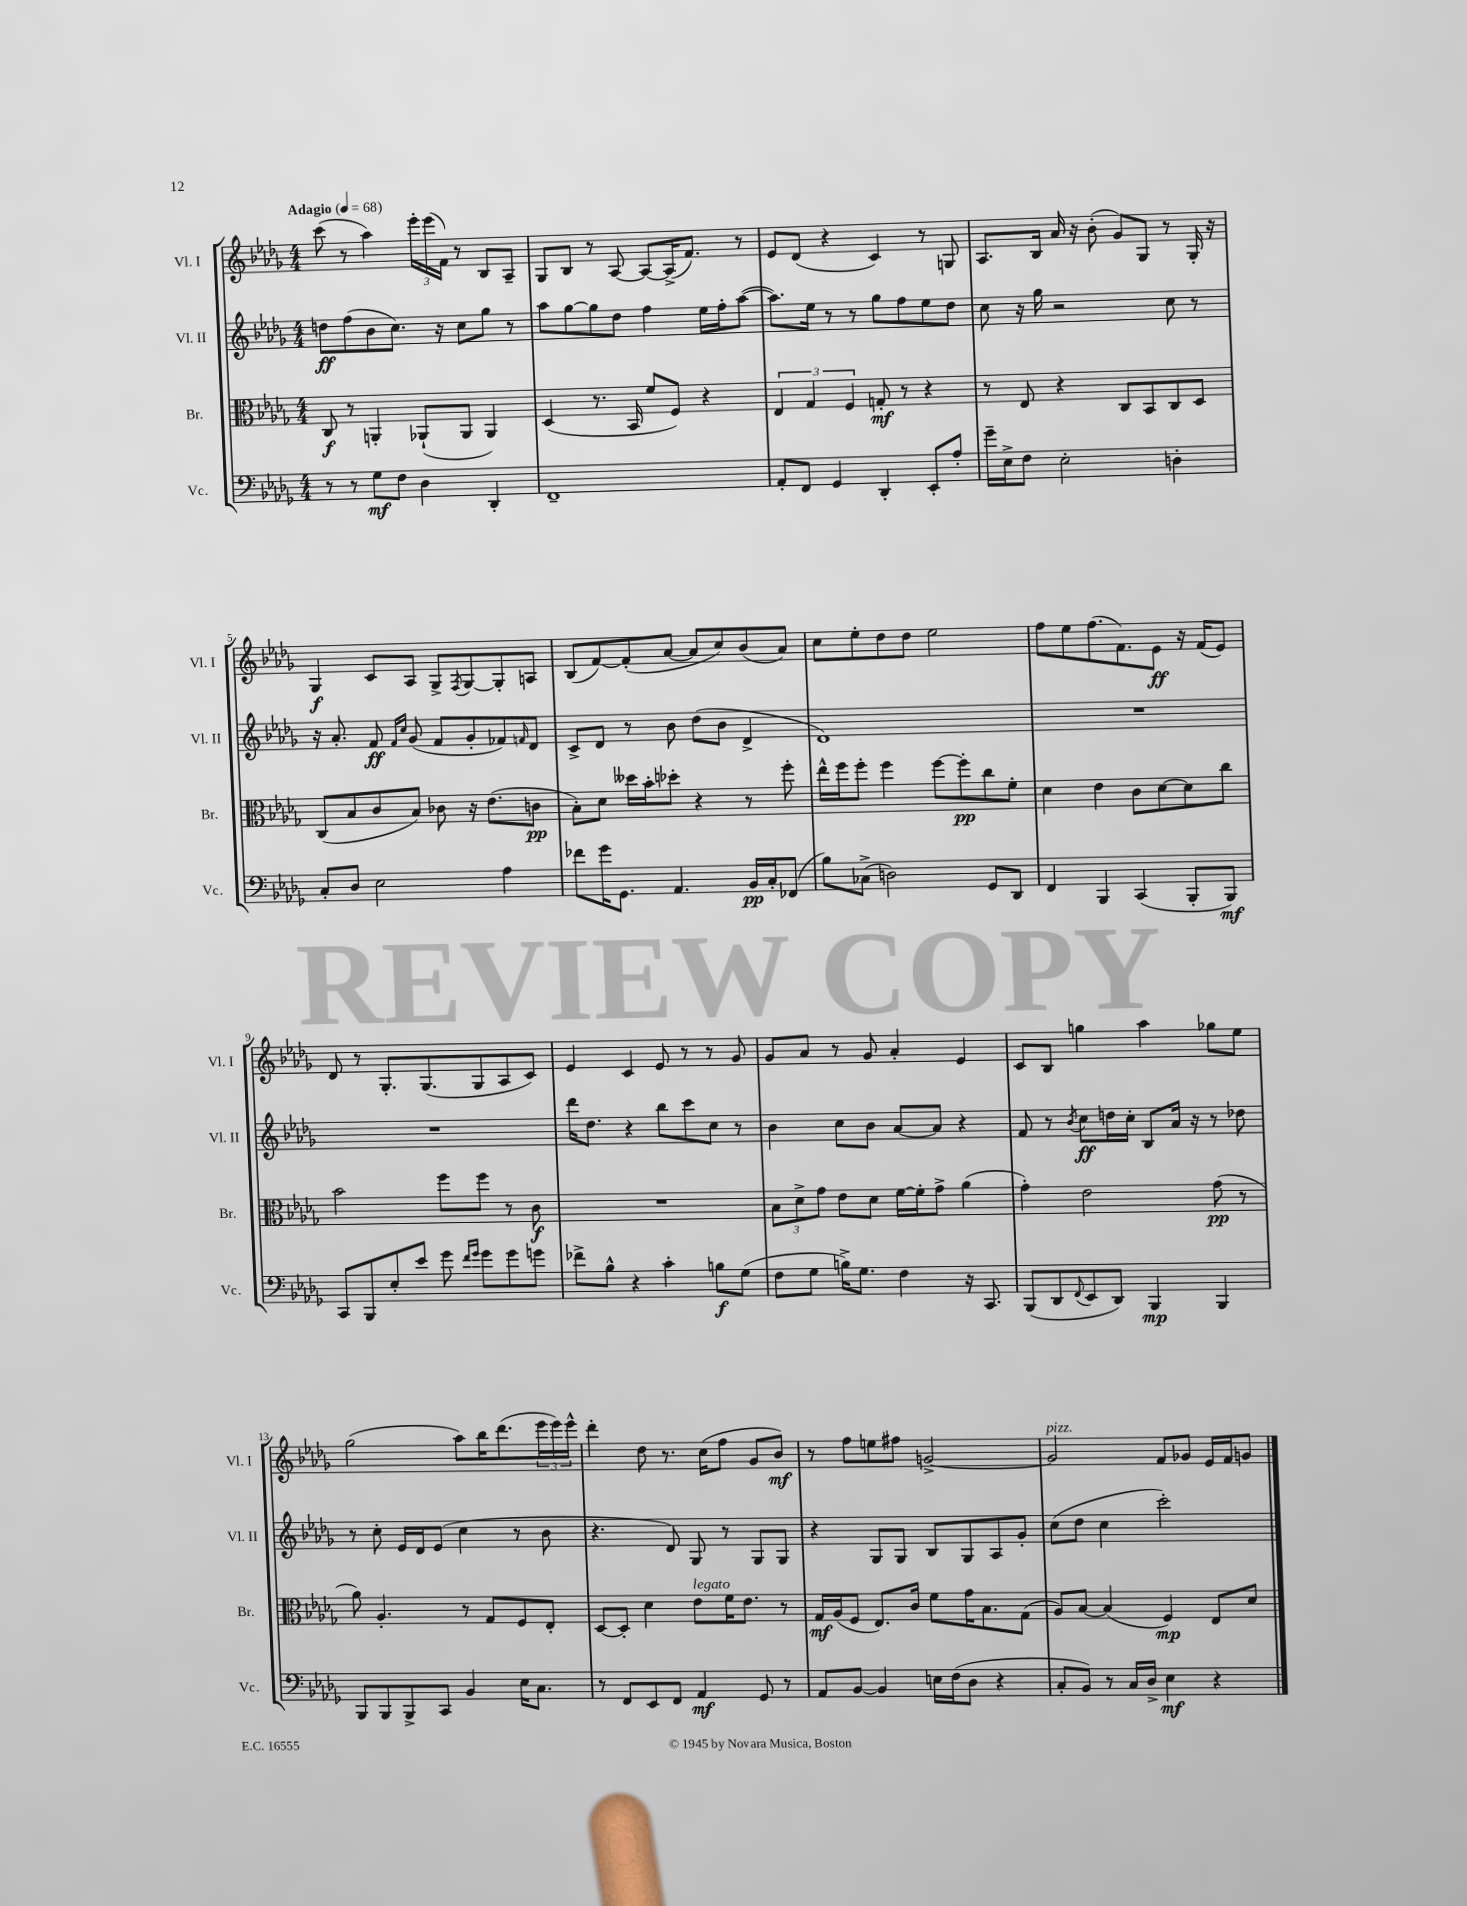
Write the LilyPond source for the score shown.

<<
\new StaffGroup <<
\new Staff = "s0" \with { instrumentName = "Vl. I" shortInstrumentName = "Vl. I" } {
    \clef treble \key des \major \numericTimeSignature \time 4/4 \tempo "Adagio" 4 = 68
    c'''8( r8 aes''4) \tuplet 3/2 { ees'''16-. ees'''16( f'16) } r8 bes8 aes8-- |
    ges8 bes8 r8 aes8~ aes8~ aes16->( f'8.) r8 |
    ees'8 des'8( r4 c'4) r8 g8 |
    aes8. bes16 aes'16 r16 bes'8-.( ges'8) ges8 r8 ges16-. r16 |
    ges4\f c'8 aes8 ges8-> \acciaccatura { f8 } ges8~ ges8-. a8 |
    bes8( f'8~) f'8-.( aes'8~ aes'8 c''8) bes'8( aes'8) |
    c''8 ees''8-. des''8 des''8 ees''2 |
    f''8 ees''8 f''8.( f'8.) ees'8\ff r16 f'16( ees'8) |
    des'8 r8 ges8.-. ges8.( ges8 aes8 c'8) |
    ees'4 c'4 ees'8 r8 r8 ges'8 |
    ges'8 aes'8 r8 ges'8 aes'4-. ees'4 |
    c'8 bes8 g''4 aes''4 ges''8 ees''8 |
    ges''2( aes''8) bes''16 des'''8.( \tuplet 3/2 { ees'''16 ees'''16) ees'''16-^ } |
    des'''4-. des''8 r8. c''16( f''8 ges'8 bes'8\mf) |
    r8 f''8 e''8 fis''8 g'2~-> |
    g'2^\markup { \italic "pizz." } f'8 ges'8 ees'16 f'16 g'8 \bar "|." |
}
\new Staff = "s1" \with { instrumentName = "Vl. II" shortInstrumentName = "Vl. II" } {
    \clef treble \key des \major \numericTimeSignature \time 4/4
    d''8\ff f''8( bes'8 c''8.) r16 c''8 ges''8 r8 |
    aes''8 ges''8~ ges''8 des''8 f''4 ees''16 f''16-. aes''8~( |
    aes''8.) ees''16 r8 r8 ges''8 f''8 ees''8 des''8 |
    c''8 r16 ges''16 r2 c''8 r8 |
    r16 aes'8.-. f'8\ff \grace { f'16 c''16 } ges'8( f'8 ges'8-. fes'8) \grace { f'16 } des'8 |
    c'8-> des'8 r8 bes'8 des''8( bes'8 des'4-> |
    des'1) |
    R1 |
    R1 |
    des'''16 des''8. r4 bes''8 c'''8 c''8 r8 |
    bes'4 c''8 bes'8 aes'8~ aes'8 r4 |
    f'8 r8 \acciaccatura { bes'8 } c''8\ff d''16 c''16-. bes8 aes'16 r16 r8 des''8 |
    r8 c''8-. ees'16 des'16 ees'8( c''4 r8 bes'8 |
    r4. des'8) ges8 r8 ges8 ges8 |
    r4 ges8 ges8 bes8 ges8 aes8 ges'8-. |
    c''8( des''8 c''4 c'''2-.) \bar "|." |
}
\new Staff = "s2" \with { instrumentName = "Br." shortInstrumentName = "Br." } {
    \clef alto \key des \major \numericTimeSignature \time 4/4
    c8\f r8 a,4-. aes,8-!( aes,8 aes,4) |
    des4( r8. bes,16 f'8 f8) r4 |
    \tuplet 3/2 { ees4 ges4 f4 } g8-.\mf r8 r4 |
    r8 ees8 r4 c8 bes,8 c8 des8 |
    c8( bes8 c'8 bes8) ces'8 r16 ees'8.( c'8\pp |
    bes8-.) des'8 deses''16 bes'16-. des''8-. r4 r8 f''8-. |
    ees''16-^ f''16 f''8-. f''4 f''8~ f''8-.\pp c''8 f'8-. |
    des'4 ees'4 c'8 des'8~ des'8 c''8 |
    bes'2 f''8 f''8 r8 c'8\f |
    R1 |
    \tuplet 3/2 { bes8 des'8-> ges'8 } ees'8 des'8 f'16~ f'16-. ges'8-> aes'4( |
    ges'4-.) ees'2 ges'8\pp( r8 |
    aes'8) aes4.-. r8 ges8 f8 ees8-. |
    des8~ des8-. des'4 ees'8^\markup { \italic "legato" } f'16 ees'8. r8 |
    ges16\mf aes16( f8 ees8.) c'16 f'8 ges'16 bes8. ges8( |
    aes8) bes8~ bes4( f4\mp) ees8 des'8 \bar "|." |
}
\new Staff = "s3" \with { instrumentName = "Vc." shortInstrumentName = "Vc." } {
    \clef bass \key des \major \numericTimeSignature \time 4/4
    r8 r8 ges8\mf f8 des4 des,4-. |
    f,1-- |
    aes,8-. f,8 ges,4 des,4-. ees,8-. aes8-. |
    ges'16-- ees16-> f8 ees2-. d4-. |
    c8-. des8 ees2 aes4 |
    fes'8 ges'16 ges,8. aes,4. bes,16\pp c16-. fes,8( |
    bes8) ces8->( d2) ges,8 des,8 |
    f,4 bes,,4 c,4( bes,,8-. bes,,8\mf) |
    c,8 bes,,8 ees8-. ees'8 ges'8 \grace { f'16 ges'16 } ges'8 ges'8 g'8 |
    fes'8-> bes8-^ r4 c'4-. b8\f ges8( |
    f8 ges8 b16->) ges8. f4 r16 c,8. |
    bes,,8( des,8 \appoggiatura { f,8 } ees,8 des,8) bes,,4\mp bes,,4 |
    bes,,8 bes,,8 bes,,8-> c,8 bes,4 ees16 c8. |
    r8 f,8 ees,8 f,8 aes,4\mf ges,8 r8 |
    aes,8 bes,8~ bes,4 e16 f16( des8 r4 |
    c8-. bes,8) r8 c16 des16-> ees4\mf r4 \bar "|." |
}
>>
>>
